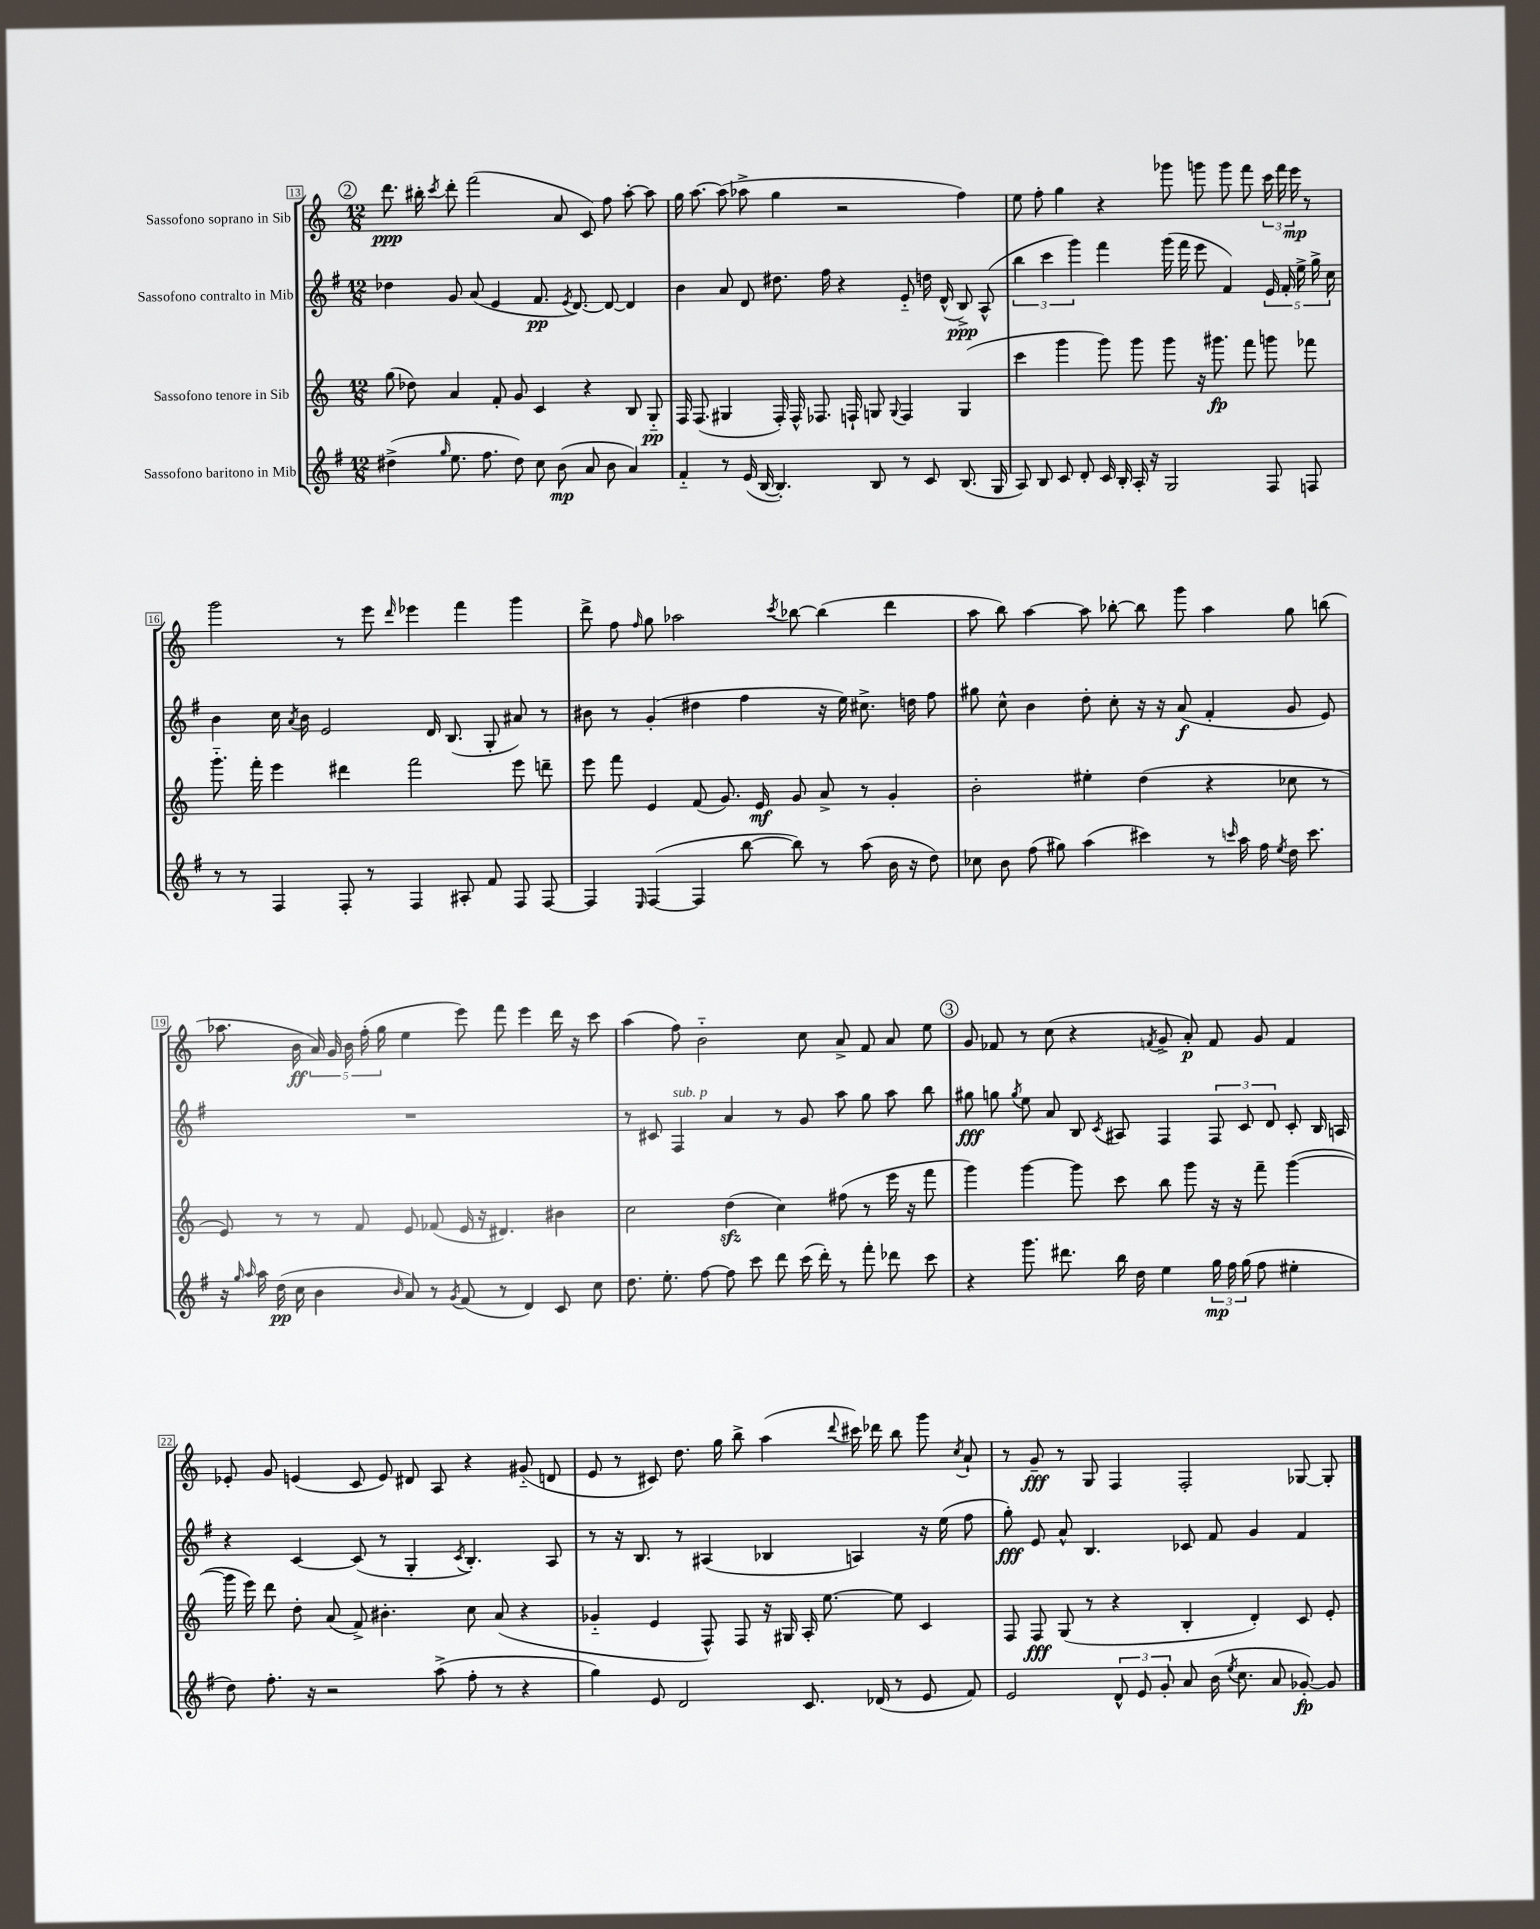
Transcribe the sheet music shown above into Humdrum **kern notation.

**kern	**dynam	**kern	**dynam	**kern	**dynam	**kern	**dynam
*part4	*part4	*part3	*part3	*part2	*part2	*part1	*part1
*staff4	*staff4	*staff3	*staff3	*staff2	*staff2	*staff1	*staff1
*I"Sassofono baritono in Mib	*	*I"Sassofono tenore in Sib	*	*I"Sassofono contralto in Mib	*	*I"Sassofono soprano in Sib	*
*clefG2	*	*clefG2	*	*clefG2	*	*clefG2	*
*k[f#]	*	*k[]	*	*k[f#]	*	*k[]	*
*M12/8	*	*M12/8	*	*M12/8	*	*M12/8	*
!!LO:REH:place=s1:t=2
=13	=13	=13	=13	=13	=13	=13	=13
(4dd#X^\	.	(8gg\	.	4dd-X\	.	8.ddd\	ppp
.	.	8dd-X\)	.	.	.	.	.
.	.	.	.	.	.	16bb#X'\	.
16qqgg/	.	.	.	.	.	8qccc/	.
8.ee\	.	4a/	.	8g/	.	8ddd'\	.
.	.	.	.	(8a/	.	(2fff\	.
8.ff#\	.	.	.	.	.	.	.
.	.	8f'/	.	4e/	.	.	.
8dd#\)	.	8g/	.	.	.	.	.
8cc\	.	4c/	.	8.f#/	pp	.	.
(8b\	mp	.	.	.	.	8a/	.
.	.	.	.	8qe/	.	.	.
.	.	.	.	[8.d/)	.	.	.
8a/	.	4r	.	.	.	8c/)	.
8b\	.	.	.	8d/_	.	8ff\	.
4a/)	.	8B/	.	4d/]	.	[8aa'\	.
.	.	8G/	pp	.	.	8aa\]	.
=14	=14	=14	=14	=14	=14	=14	=14
4f#/	.	16F/	.	4b\	.	16gg\	.
.	.	(8.F/	.	.	.	[8.aa\	.
8r	.	4G#X/	.	8a/	.	(8aa\]	.
(16e/	.	.	.	8d/	.	8aa-X^\	.
[16B/	.	.	.	.	.	.	.
4.B'/])	.	16F'/)	.	8.dd#X\	.	4gg\	.
.	.	16F^^/	.	.	.	.	.
.	.	8.F-X/	.	.	.	.	.
.	.	.	.	16ff#\	.	.	.
.	.	.	.	4r	.	2r	.
.	.	16Fn`/	.	.	.	.	.
8B/	.	8Gn/	.	.	.	.	.
.	.	8qqG/	.	.	.	.	.
8r	.	4F/	.	8e/	.	.	.
8c/	.	.	.	16ddn\	.	.	.
.	.	.	.	(16d^^/	.	.	.
(8.B/	.	(4G/	.	8B^/)	ppp	4ff\)	.
.	.	.	.	(8A^^/	.	.	.
16G/	.	.	.	.	.	.	.
=15	=15	=15	=15	=15	=15	=15	=15
8A/)	.	4ccc\	.	6bb\	.	8ee\	.
8B/	.	.	.	.	.	8ff'\	.
.	.	.	.	6ccc\	.	.	.
8c/	.	4ggg\	.	.	.	4gg\	.
.	.	.	.	6ggg\)	.	.	.
8d'/	.	.	.	.	.	.	.
16c/	.	8ggg\)	.	4fff#\	.	4r	.
16B'/	.	.	.	.	.	.	.
16A'/	.	8ggg\	.	.	.	.	.
16r	.	.	.	.	.	.	.
2G/	.	8ggg\	.	(16ggg\	.	8ggg-X\	.
.	.	.	.	16fff#\	.	.	.
.	.	16r	.	8eee\	.	8gggn\	.
.	.	8.ggg#X\	fp	.	.	.	.
.	.	.	.	4f#/)	.	8ggg\	.
.	.	8fff\	.	.	.	8fff\	.
8F#/	.	8gggn\	.	20e/	.	24ccc\	.
.	.	.	.	.	.	24fff\	.
.	.	.	.	20f#'/	.	.	.
.	.	.	.	.	.	24eee\	mp
.	.	.	.	20ee^\	.	.	.
8Fn/	.	8fff-X\	.	.	.	8r	.
.	.	.	.	20gg^\	.	.	.
.	.	.	.	20cc\	.	.	.
!!LO:LB:g=z
=16	=16	=16	=16	=16	=16	=16	=16
8r	.	8.ggg\	.	4b\	.	2ggg\	.
8r	.	.	.	.	.	.	.
.	.	16fff'\	.	.	.	.	.
4F#/	.	4eee\	.	16cc\	.	.	.
.	.	.	.	8qa/	.	.	.
.	.	.	.	16b\	.	.	.
.	.	.	.	2e/	.	.	.
8F#'/	.	4ddd#X\	.	.	.	8r	.
8r	.	.	.	.	.	8eee\	.
.	.	.	.	.	.	16qqddd/	.
4F#/	.	2fff\	.	.	.	4eee-X\	.
.	.	.	.	16d/	.	.	.
.	.	.	.	(8.B/	.	.	.
8A#X'/	.	.	.	.	.	4fff\	.
8f#/	.	.	.	8G'/	.	.	.
8F#/	.	8eee\	.	8a#X/)	.	4ggg\	.
[8F#/	.	8dddn~\	.	8r	.	.	.
=17	=17	=17	=17	=17	=17	=17	=17
4F#/]	.	8eee\	.	8b#X\	.	8ddd^\	.
.	.	8fff\	.	8r	.	8ff\	.
16qqE/	.	.	.	.	.	16qqff/	.
([4F#/	.	4e/	.	(4g'/	.	8gg\	.
.	.	.	.	.	.	2aa-X\	.
4F#/]	.	(8f/	.	4dd#X\	.	.	.
.	.	8.g/)	.	.	.	.	.
[8bb\	.	.	.	4ff#\	.	.	.
.	.	16e/	mf	.	.	.	.
.	.	.	.	.	.	8qccc/	.
8bb\])	.	8g/	.	.	.	[8bb-X\	.
8r	.	8a^/	.	16r	.	(4bb-\]	.
.	.	.	.	16ee\)	.	.	.
(8aa\	.	8r	.	8.cc#X^\	.	.	.
16b\	.	4g'/	.	.	.	4ddd\	.
16r	.	.	.	16ddn\	.	.	.
8dd\)	.	.	.	8ff#\	.	.	.
=18	=18	=18	=18	=18	=18	=18	=18
8cc-X\	.	2b'\	.	8gg#X\	.	8aa\	.
8b\	.	.	.	8cc^^\	.	8bb\)	.
(8ff#\	.	.	.	4b\	.	[4aa\	.
8gg#X\)	.	.	.	.	.	.	.
(4aa\	.	4ee#X'\	.	8dd'\	.	8aa\]	.
.	.	.	.	8cc'\	.	[8bb-X'\	.
4ccc#X\)	.	(4dd\	.	16r	.	8bb-\]	.
.	.	.	.	16r	.	.	.
.	.	.	.	(8a/	f	8ggg\	.
8r	.	4r	.	4f#'/	.	4aa\	.
16qqcccn/	.	.	.	.	.	.	.
16aa\	.	.	.	.	.	.	.
16ff#\	.	.	.	.	.	.	.
8qee/	.	.	.	.	.	.	.
16dd\	.	8cc-X\	.	8g/	.	8gg\	.
8.ccc\	.	.	.	.	.	.	.
.	.	8r	.	8e/)	.	(8bbn\	.
!!LO:LB:g=z
=19	=19	=19	=19	=19	=19	=19	=19
16r	.	8e/)	.	1.r	.	8.aa-X\	.
16qqgg/	.	.	.	.	.	.	.
16qqaa/	.	.	.	.	.	.	.
16aa\	.	.	.	.	.	.	.
(16dd\	pp	8r	.	.	.	.	.
16cc\	.	.	.	.	.	16b\	ff
4b\	.	8r	.	.	.	20a/)	.
.	.	.	.	.	.	20g/	.
.	.	.	.	.	.	20b\	.
.	.	8f/	.	.	.	.	.
.	.	.	.	.	.	(20ff'\	.
.	.	.	.	.	.	20gg\	.
16qqb/	.	.	.	.	.	.	.
8a/)	.	8e/	.	.	.	4ee\	.
8r	.	(8f-X/	.	.	.	.	.
8qg/	.	.	.	.	.	.	.
(8f#/	.	16e/	.	.	.	8eee\)	.
.	.	16r	.	.	.	.	.
8r	.	4.d#X/)	.	.	.	8fff\	.
4d/)	.	.	.	.	.	4eee\	.
8c/	.	4b#X\	.	.	.	16ddd\	.
.	.	.	.	.	.	16r	.
8cc\	.	.	.	.	.	8ccc\	.
=20	=20	=20	=20	=20	=20	=20	=20
8.dd\	.	2cc\	.	8r	.	(4aa\	.
.	.	.	.	8c#X/	.	.	.
8.ee'\	.	.	.	.	.	.	.
!	!	!	!	!LO:TX:a:i:t=sub. p	!	!	!
.	.	.	.	4F#/	.	8ff\)	.
[8ff#\	.	.	.	.	.	2b\	.
8ff#\]	.	(4ddzz\	.	4a/	.	.	.
8ccc\	.	.	.	.	.	.	.
8ddd\	.	4cc\)	.	8r	.	.	.
(16ccc\	.	.	.	8g/	.	8cc\	.
16ddd'\)	.	.	.	.	.	.	.
8r	.	(8ff#X\	.	8aa\	.	8a^/	.
8fff#'\	.	8r	.	8gg\	.	8f/	.
8ddd-X\	.	16eee\	.	8aa\	.	8a/	.
.	.	16r	.	.	.	.	.
8ccc\	.	8fff\	.	8bb\	.	8ee\	.
!!LO:REH:place=s1:t=3
=21	=21	=21	=21	=21	=21	=21	=21
4r	.	4ggg\)	.	8gg#X\	fff	8g/	.
.	.	.	.	8ggn\	.	8f-X/	.
.	.	.	.	8qgg/	.	.	.
8.ggg\	.	[4ggg\	.	8ee\	.	8r	.
.	.	.	.	8a/	.	(8cc\	.
8.ddd#X\	.	.	.	.	.	.	.
.	.	8ggg\]	.	8B/	.	4r	.
.	.	.	.	8qc/	.	.	.
16bb\	.	8ccc\	.	8A#X/	.	.	.
16dd\	.	.	.	.	.	.	.
.	.	.	.	.	.	8qfn/	.
4ee\	.	8bb\	.	4F#/	.	8g^/	.
.	.	8ggg\	.	.	.	8a'/)	p
24gg\	mp	16r	.	12F#/	.	8f/	.
24ff#\	.	.	.	.	.	.	.
.	.	16r	.	.	.	.	.
(24gg\	.	.	.	12c/	.	.	.
8ff#\	.	8fff~\	.	.	.	8g/	.
.	.	.	.	12d/	.	.	.
4ee#X'\	.	([4ggg\	.	8c'/	.	4f/	.
.	.	.	.	16B/	.	.	.
.	.	.	.	16An/	.	.	.
!!LO:LB:g=z
=22	=22	=22	=22	=22	=22	=22	=22
8dd\)	.	16ggg\]	.	4r	.	8e-X'/	.
.	.	16eee\)	.	.	.	.	.
8.ff#'\	.	8ddd\	.	.	.	8g/	.
.	.	8dd'\	.	[4c/	.	(4en/	.
16r	.	.	.	.	.	.	.
2r	.	(8a/	.	.	.	.	.
.	.	8f^/)	.	(8c/]	.	8c/	.
.	.	4.b#X'\	.	8r	.	8e/)	.
.	.	.	.	4G'/	.	8d#X/	.
(8aa^\	.	.	.	.	.	8A/	.
.	.	.	.	8qc/	.	.	.
8ff#'\	.	8cc\	.	4.B'/)	.	4r	.
8r	.	(8a/	.	.	.	.	.
4r	.	4r	.	.	.	(8g#X/	.
.	.	.	.	8A/	.	8dn/	.
=23	=23	=23	=23	=23	=23	=23	=23
4gg\)	.	4g-X/	.	8r	.	8e/	.
.	.	.	.	16r	.	8r	.
.	.	.	.	8.B/	.	.	.
8e/	.	4e/	.	.	.	8c#X/)	.
2d/	.	.	.	8r	.	8.dd\	.
.	.	8F^^/)	.	(4A#X/	.	.	.
.	.	.	.	.	.	16gg\	.
.	.	8F/	.	.	.	8bb^\	.
.	.	16r	.	4B-X/	.	(4aa\	.
.	.	16G#X/	.	.	.	.	.
8.c/	.	16A'/	.	.	.	.	.
.	.	[8.ee\	.	.	.	.	.
.	.	.	.	.	.	8qqddd/	.
.	.	.	.	4An/)	.	16ccc#X\)	.
(16d-X/	.	.	.	.	.	16ddd-X\	.
8r	.	8ee\]	.	.	.	8bb\	.
8e/	.	4c/	.	16r	.	8ggg\	.
.	.	.	.	(16ee\	.	.	.
.	.	.	.	.	.	8qcc/	.
8f#/)	.	.	.	8ff#\	.	8a`/	.
=24	=24	=24	=24	=24	=24	=24	=24
2e/	.	8F/	.	8gg'\)	fff	8r	.
.	.	8F/	fff	8e/	.	8g~/	fff
.	.	(8G/	.	8a^^/	.	8r	.
.	.	8r	.	4.B/	.	8G/	.
12d^^/	.	4r	.	.	.	4F/	.
12e/	.	.	.	.	.	.	.
12g'/	.	.	.	.	.	.	.
8a/	.	4B'/	.	8c-X/	.	2F'/	.
(16b\	.	.	.	8f#/	.	.	.
8qee/	.	.	.	.	.	.	.
8.cc\	.	.	.	.	.	.	.
.	.	4d'/)	.	4g/	.	.	.
8a/	.	.	.	.	.	.	.
[8g-X'/)	fp	8c/	.	4f#/	.	[8G-X/	.
8g-/]	.	8e'/	.	.	.	8G-'/]	.
==	==	==	==	==	==	==	==
*-	*-	*-	*-	*-	*-	*-	*-
